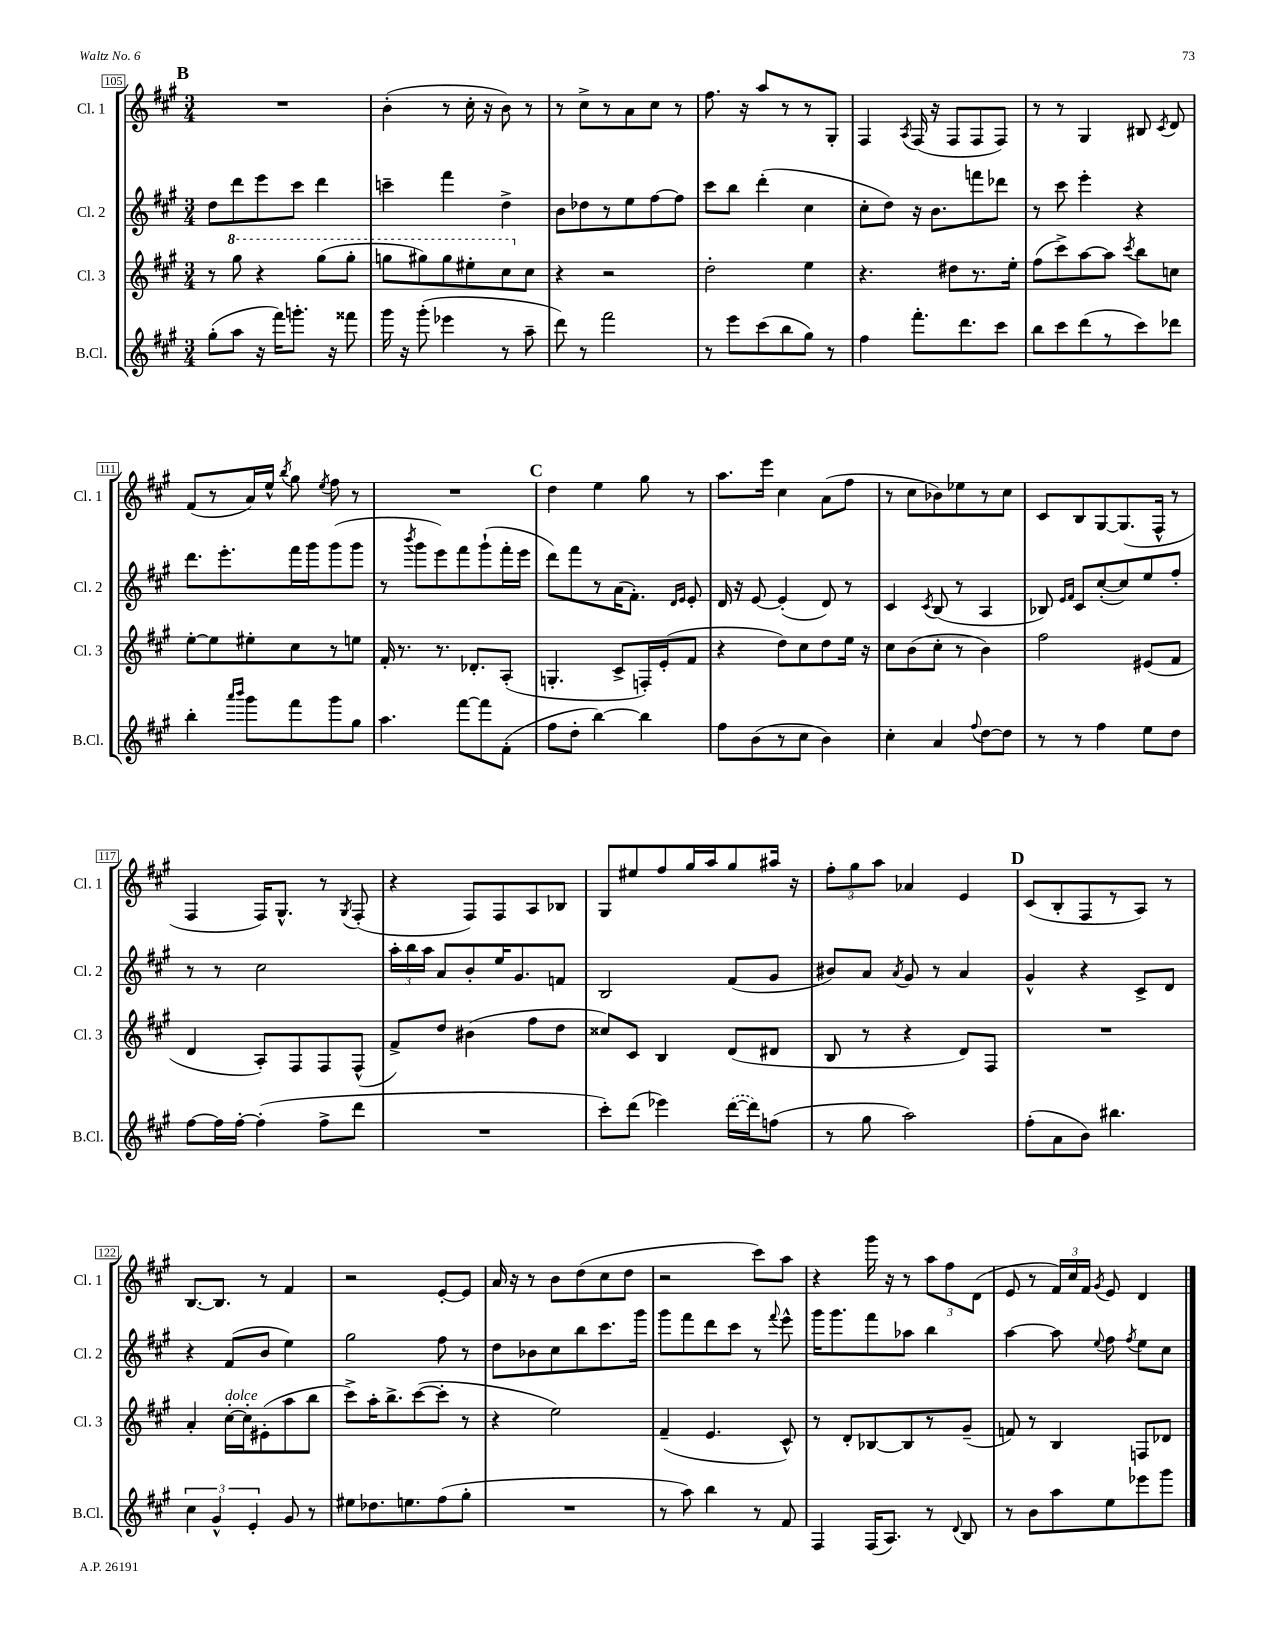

**kern	**kern	**kern	**kern
*staff4	*staff3	*staff2	*staff1
*clefG2	*clefG2	*clefG2	*clefG2
*k[f#c#g#]	*k[f#c#g#]	*k[f#c#g#]	*k[f#c#g#]
*M3/4	*M3/4	*M3/4	*M3/4
(8gg#'	8r	8dd	2.r
8aa	8ggg#	8ddd	.
16r	4r	8eee	.
16fff#)	.	.	.
8.ggg'	.	8ccc#	.
.	(8ggg#	4ddd	.
16r	.	.	.
8fff##	8ggg#'	.	.
=	=	=	=
16ggg#	8ggg	4ccc~	(4b'
16r	.	.	.
(8ggg#'	8ggg#)	.	.
4eee-	8ggg#	4fff#	8r
.	8eee#'	.	16cc#'
.	.	.	16r
8r	8ccc#	4dd^	8b)
8aa~	8cc#	.	8r
=	=	=	=
8ddd)	4r	8b	8r
8r	.	8dd-	8cc#^
2fff#	2r	8r	8r
.	.	8ee	8a
.	.	[8ff#	8cc#
.	.	8ff#]	8r
=	=	=	=
8r	2dd'	8ccc#	8.ff#
8eee	.	8bb	.
.	.	.	16r
(8ccc#	.	(4ddd'	8aa
8bb	.	.	8r
8gg#)	4ee	4cc#	8r
8r	.	.	8G#'
=	=	=	=
4ff#	4.r	8cc#'	4F#
.	.	8dd)	.
.	.	.	8qA
8.fff#'	.	16r	(16F#
.	.	8.b	16r
.	8dd#	.	8F#
8.ddd	.	.	.
.	8.r	8fff	8F#
8ccc#	.	8ddd-	8F#)
.	16ee'	.	.
=	=	=	=
8bb	(8ff#	8r	8r
8ccc#	8ccc#^)	8ccc#	8r
(8ddd	[8aa	4eee'	4G#
8r	8aa]	.	.
.	8qccc#	.	.
8ccc#)	8bb	4r	8B#
.	.	.	8qc#
8ddd-	8cc	.	8d
=	=	=	=
4bb'	[8ee'	8.ddd	(8f#
.	8ee]	.	8r
.	.	8.eee'	.
16qqaaa	.	.	.
16qqbbb	.	.	.
8ggg#	8ee#'	.	16a)
.	.	.	16ee^^
.	.	.	8qbb
8fff#	8cc#	16fff#	8gg#
.	.	16ggg#	.
.	.	.	8qee
8ggg#	8r	(8ggg#	8ff#
8gg#	8ee	8ggg#	8r
=	=	=	=
4.aa	16f#'	8r	2.r
.	8.r	.	.
.	.	8qbbb	.
.	.	8ggg#	.
.	8.r	8eee)	.
[8fff#	.	8fff#	.
.	8.d-'	.	.
8fff#]	.	(8ggg#`	.
(8f#'	(8A'	16fff#'	.
.	.	16eee	.
=	=	=	=
8ff#	4.G'	8ddd)	4dd
8dd'	.	8fff#	.
[4bb)	.	8r	4ee
.	8c#^	(16a	.
.	.	8.f#')	.
4bb]	16F')	.	8gg#
.	(16e'	.	.
.	.	16qqd	.
.	.	16qqe	.
.	8f#	8e'	8r
=	=	=	=
8ff#	4r	16d	8.aa
.	.	16r	.
(8b	.	[8e	.
.	.	.	16eee
8r	8dd)	(4e']	4cc#
8cc#	8cc#	.	.
4b)	8dd	8d)	(8a
.	16ee	8r	8ff#
.	16r	.	.
=	=	=	=
4cc#'	8cc#	4c#	8r
.	(8b	.	8cc#
.	.	8qc#	.
4a	8cc#'	(8B	8b-)
.	8r	8r	8ee-
8qqff#	.	.	.
[8dd	4b)	4A	8r
8dd]	.	.	8cc#
=	=	=	=
8r	2ff#	8B-)	8c#
.	.	16qqe	.
.	.	16qqf#	.
8r	.	8c#	8B
4ff#	.	([8cc#'	[8G#
.	.	8cc#])	(8.G#]
8ee	(8e#	8ee	.
.	.	.	16F#^^
8dd	8f#	8ff#'	8r
=	=	=	=
[8ff#	4d	8r	4F#
16ff#]	.	8r	.
[16ff#'	.	.	.
(4ff#']	8A')	2cc#	16F#)
.	.	.	8.G#^^
.	8F#	.	.
8ff#^	8F#	.	8r
.	.	.	8qG#
8ddd	(8F#^^	.	(8F#'
=	=	=	=
2.r	8f#^)	24aa'	4r
.	.	24bb	.
.	.	24aa	.
.	8dd	8a	.
.	(4b#	8b'	8F#)
.	.	16ee	8F#
.	.	8.g#	.
.	8ff#	.	8A
.	8dd	8f	8B-
=	=	=	=
8ccc#')	8cc##)	2B	8G#
(8ddd	8c#	.	8ee#
4eee-)	4B	.	8ff#
.	.	.	16gg#
.	.	.	16aa
([16ddd	(8d	(8f#	8gg#
16ddd])	.	.	.
(8ff	8d#	8g#	16aa#
.	.	.	16r
=	=	=	=
8r	8B	8b#)	12ff#'
.	.	.	12gg#
8gg#	8r	8a	.
.	.	.	12aa
.	.	8qa	.
2aa)	4r	8g#	4a-
.	.	8r	.
.	8d)	4a	4e
.	8F#	.	.
=	=	=	=
(8ff#'	2.r	4g#^^	(8c#
8a	.	.	8B'
8b)	.	4r	8F#
4.bb#	.	.	8r
.	.	8c#^	8A)
.	.	8d	8r
=	=	=	=
6cc#	4a'	4r	[8.B
6g#^^	.	.	.
.	.	.	8.B]
.	[16cc#'	(8f#	.
.	16cc#']	.	.
6e'	.	.	.
.	(8e#'	8b	8r
8g#	8aa	4ee)	4f#
8r	8bb	.	.
=	=	=	=
8ee#	8ccc#^)	2gg#	2r
8.dd-	16aa'	.	.
.	8.bb^	.	.
8.ee	.	.	.
.	([8ccc#	.	.
(8ff#	8ccc#']	8ff#	[8e'
8gg#'	8r	8r	8e]
=	=	=	=
2.r	4r	8dd	16a
.	.	.	16r
.	.	8b-	8r
.	2ee)	8cc#	8b
.	.	8bb	(8dd
.	.	8.ccc#	8cc#
.	.	.	8dd
.	.	16ggg#	.
=	=	=	=
8r	(4f#~	8ggg#	2r
8aa)	.	8fff#	.
4bb	4.e	8ddd	.
.	.	8ccc#	.
8r	.	8r	8ccc#)
.	.	8qqfff#	.
8f#	8c#^^)	8eee^^	8aa
=	=	=	=
4F#	8r	16ggg#	4r
.	.	8.ggg#	.
.	8d'	.	.
(16F#	[8B-	8fff#	16ggg#
8.A)	.	.	16r
.	8B-]	8aa-	8r
8r	8r	4bb	12aa
.	.	.	12ff#
8qqd	.	.	.
8B	(8g#~	.	.
.	.	.	(12d
=	=	=	=
8r	8f)	[4aa	8e
8b	8r	.	8r
8aa	4B	8aa]	24f#)
.	.	.	24cc#
.	.	.	24f#
.	.	8qqee	8qg#
8ee	.	8ff#	8e
.	.	8qff#	.
8eee-	8F	8ee	4d
8ggg#	8d-	8cc#	.
==	==	==	==
*-	*-	*-	*-
